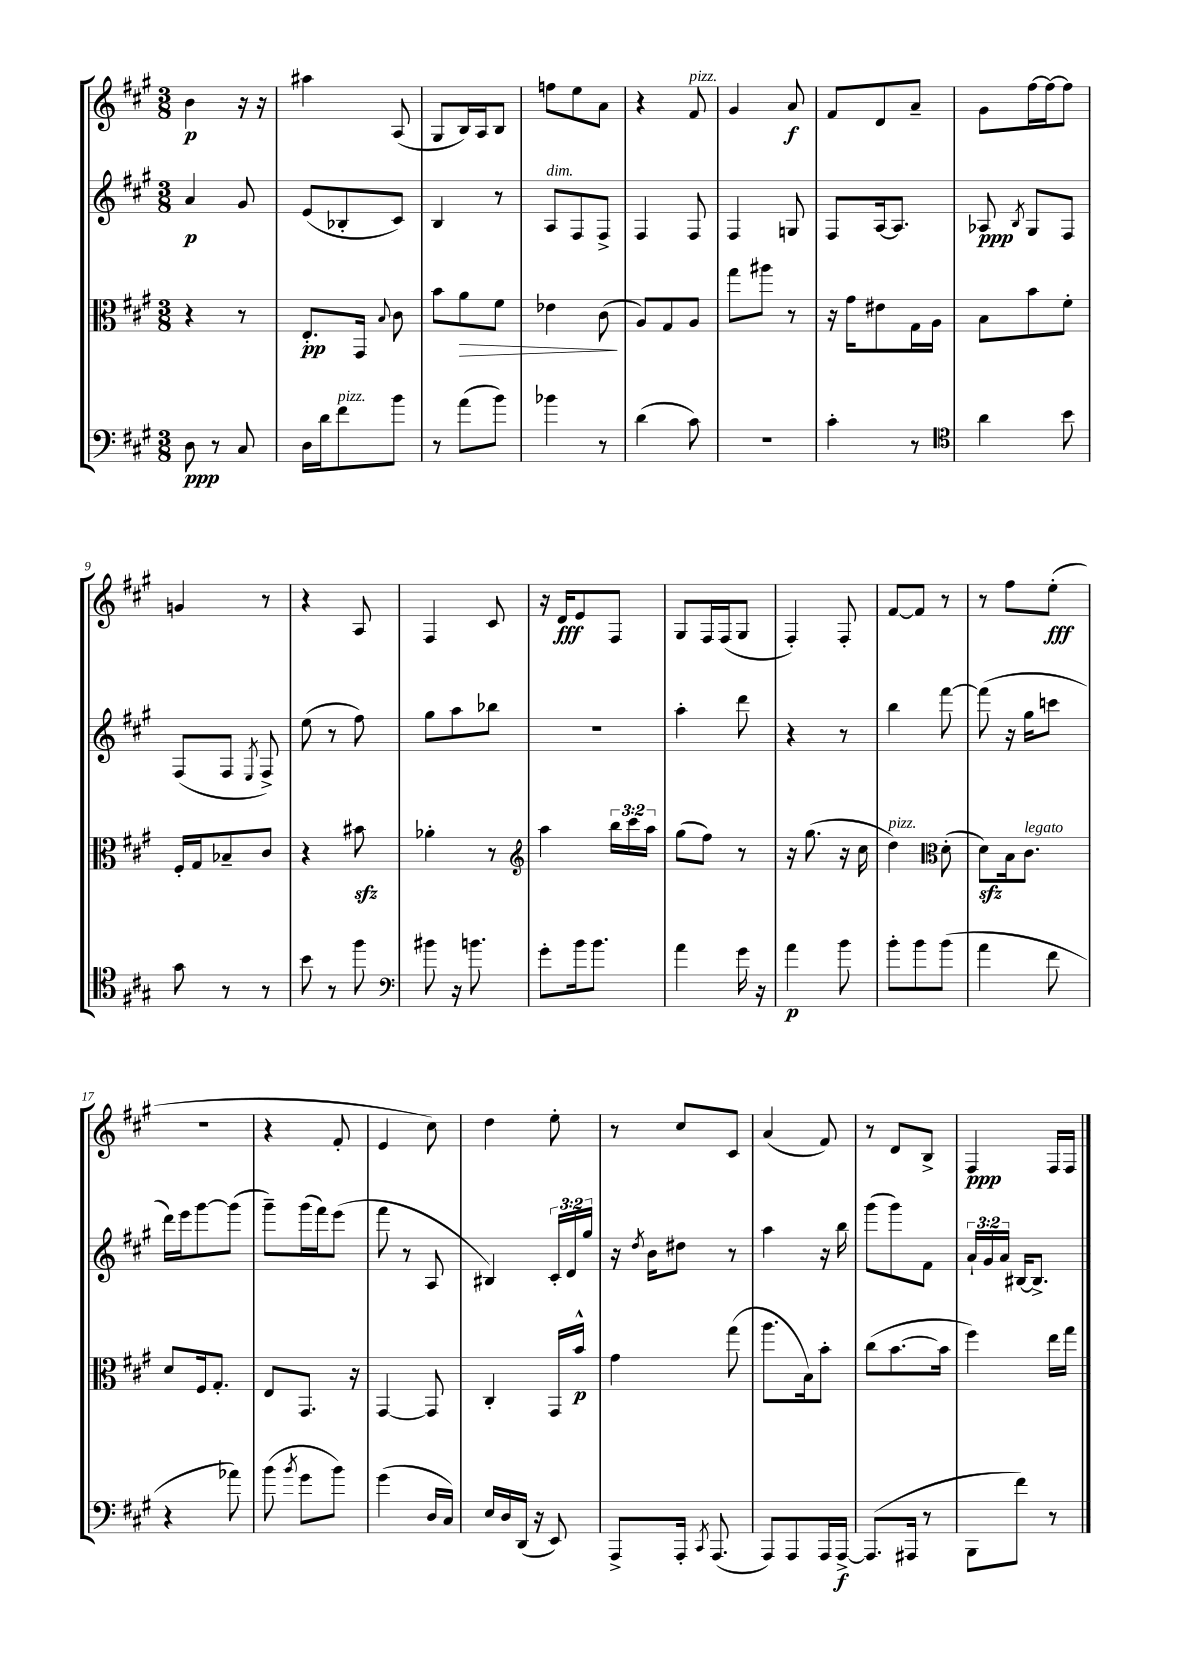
<<
\new StaffGroup <<
\new Staff = "s0" {
    \clef treble \key a \major \numericTimeSignature \time 3/8
    \autoBeamOff b'4\p r16 r16 |
    ais''4 a8( |
    gis8[ b16) a16 b8] |
    f''8[ e''8 a'8] |
    r4 fis'8^\markup { \italic "pizz." } |
    gis'4 a'8\f |
    fis'8[ d'8 a'8]-- |
    gis'8[ fis''16~ fis''16~ fis''8] |
    g'4 r8 |
    r4 a8 |
    fis4 cis'8 |
    r16 d'16[\fff e'8 fis8] |
    gis8[ fis16 fis16( gis8] |
    fis4-.) fis8-. |
    fis'8[~ fis'8] r8 |
    r8 fis''8[ e''8]-.\fff( |
    r4. |
    r4 fis'8-. |
    e'4 cis''8) |
    d''4 e''8-. |
    r8 cis''8[ cis'8] |
    a'4( fis'8) |
    r8 d'8[ b8]-> |
    fis4\ppp fis16[ fis16] \bar "|." |
}
\new Staff = "s1" {
    \clef treble \key a \major \numericTimeSignature \time 3/8 \override Staff.TupletNumber.text = #tuplet-number::calc-fraction-text
    \autoBeamOff a'4\p gis'8 |
    e'8[( bes8-. cis'8]) |
    b4 r8 |
    a8[^\markup { \italic "dim." } fis8 fis8]-> |
    fis4 fis8 |
    fis4 g8 |
    fis8[ a16~ a8.] |
    aes8\ppp \acciaccatura { b8 } gis8[ fis8] |
    fis8[( fis8] \acciaccatura { e8 } fis8->) |
    e''8( r8 fis''8) |
    gis''8[ a''8 bes''8] |
    R4. |
    a''4-. d'''8 |
    r4 r8 |
    b''4 fis'''8~ |
    fis'''8( r16 gis''16[ c'''8] |
    d'''16[) e'''16 gis'''8~ gis'''8]( |
    gis'''8[--) gis'''16( fis'''16) e'''8]( |
    fis'''8 r8 a8 |
    bis4) \tuplet 3/2 { cis'16[-. d'16 gis''16] } |
    r16 \acciaccatura { d''8 } b'16[ dis''8] r8 |
    a''4 r16 b''16 |
    gis'''8[( gis'''8) fis'8] |
    \tuplet 3/2 { a'16[-! gis'16 a'16] } bis16[~ bis8.]-> \bar "|." |
}
\new Staff = "s2" {
    \clef alto \key a \major \numericTimeSignature \time 3/8 \override Staff.TupletNumber.text = #tuplet-number::calc-fraction-text
    \autoBeamOff r4 r8 |
    e8.[-.\pp gis,16] \appoggiatura { b8 } cis'8 |
    b'8[ a'8\> fis'8] |
    ees'4 cis'8\!( |
    a8[) gis8 a8] |
    gis''8[ ais''8] r8 |
    r16 gis'16[ eis'8 gis16 a16] |
    b8[ b'8 fis'8]-. |
    fis16[-. gis16 bes8-- cis'8] |
    r4 bis'8\sfz |
    aes'4-. r8 |
    \clef treble a''4 \tuplet 3/2 { b''16[ cis'''16 a''16] } |
    gis''8[( fis''8]) r8 |
    r16 gis''8.( r16 cis''16 |
    d''4^\markup { \italic "pizz." }) \clef alto d'8-.( |
    d'8[\sfz) b16 cis'8.]^\markup { \italic "legato" } |
    d'8[ fis16 gis8.]-. |
    e8[ gis,8.] r16 |
    gis,4~ gis,8 |
    cis4-. gis,16[ b'16]-^\p |
    gis'4 gis''8( |
    a''8.[ b16) b'8]-. |
    cis''8[( b'8.~ b'16] |
    fis''4) e''16[ gis''16] \bar "|." |
}
\new Staff = "s3" {
    \clef bass \key a \major \numericTimeSignature \time 3/8
    \autoBeamOff d8\ppp r8 cis8 |
    d16[ d'16 fis'8^\markup { \italic "pizz." } b'8] |
    r8 a'8[( b'8]) |
    bes'4 r8 |
    d'4( cis'8) |
    R4. |
    cis'4-. r8 |
    \clef tenor a'4 b'8 |
    gis'8 r8 r8 |
    b'8 r8 fis''8 |
    \clef bass bis'8 r16 b'8. |
    gis'8[-. b'16 b'8.] |
    a'4 gis'16 r16 |
    a'4\p b'8 |
    b'8[-. b'8 b'8]( |
    a'4 fis'8 |
    r4 aes'8) |
    b'8( \acciaccatura { b'8 } gis'8[ b'8]) |
    gis'4( d16[ cis16]) |
    e16[ d16 d,16]( r16 e,8) |
    a,,8[-> a,,16]-. \acciaccatura { cis,8 } a,,8.( |
    a,,8[) a,,8 a,,16 a,,16]~->\f |
    a,,8.[( ais,,16] r8 |
    b,,8[ fis'8]) r8 \bar "|." |
}
>>
>>
